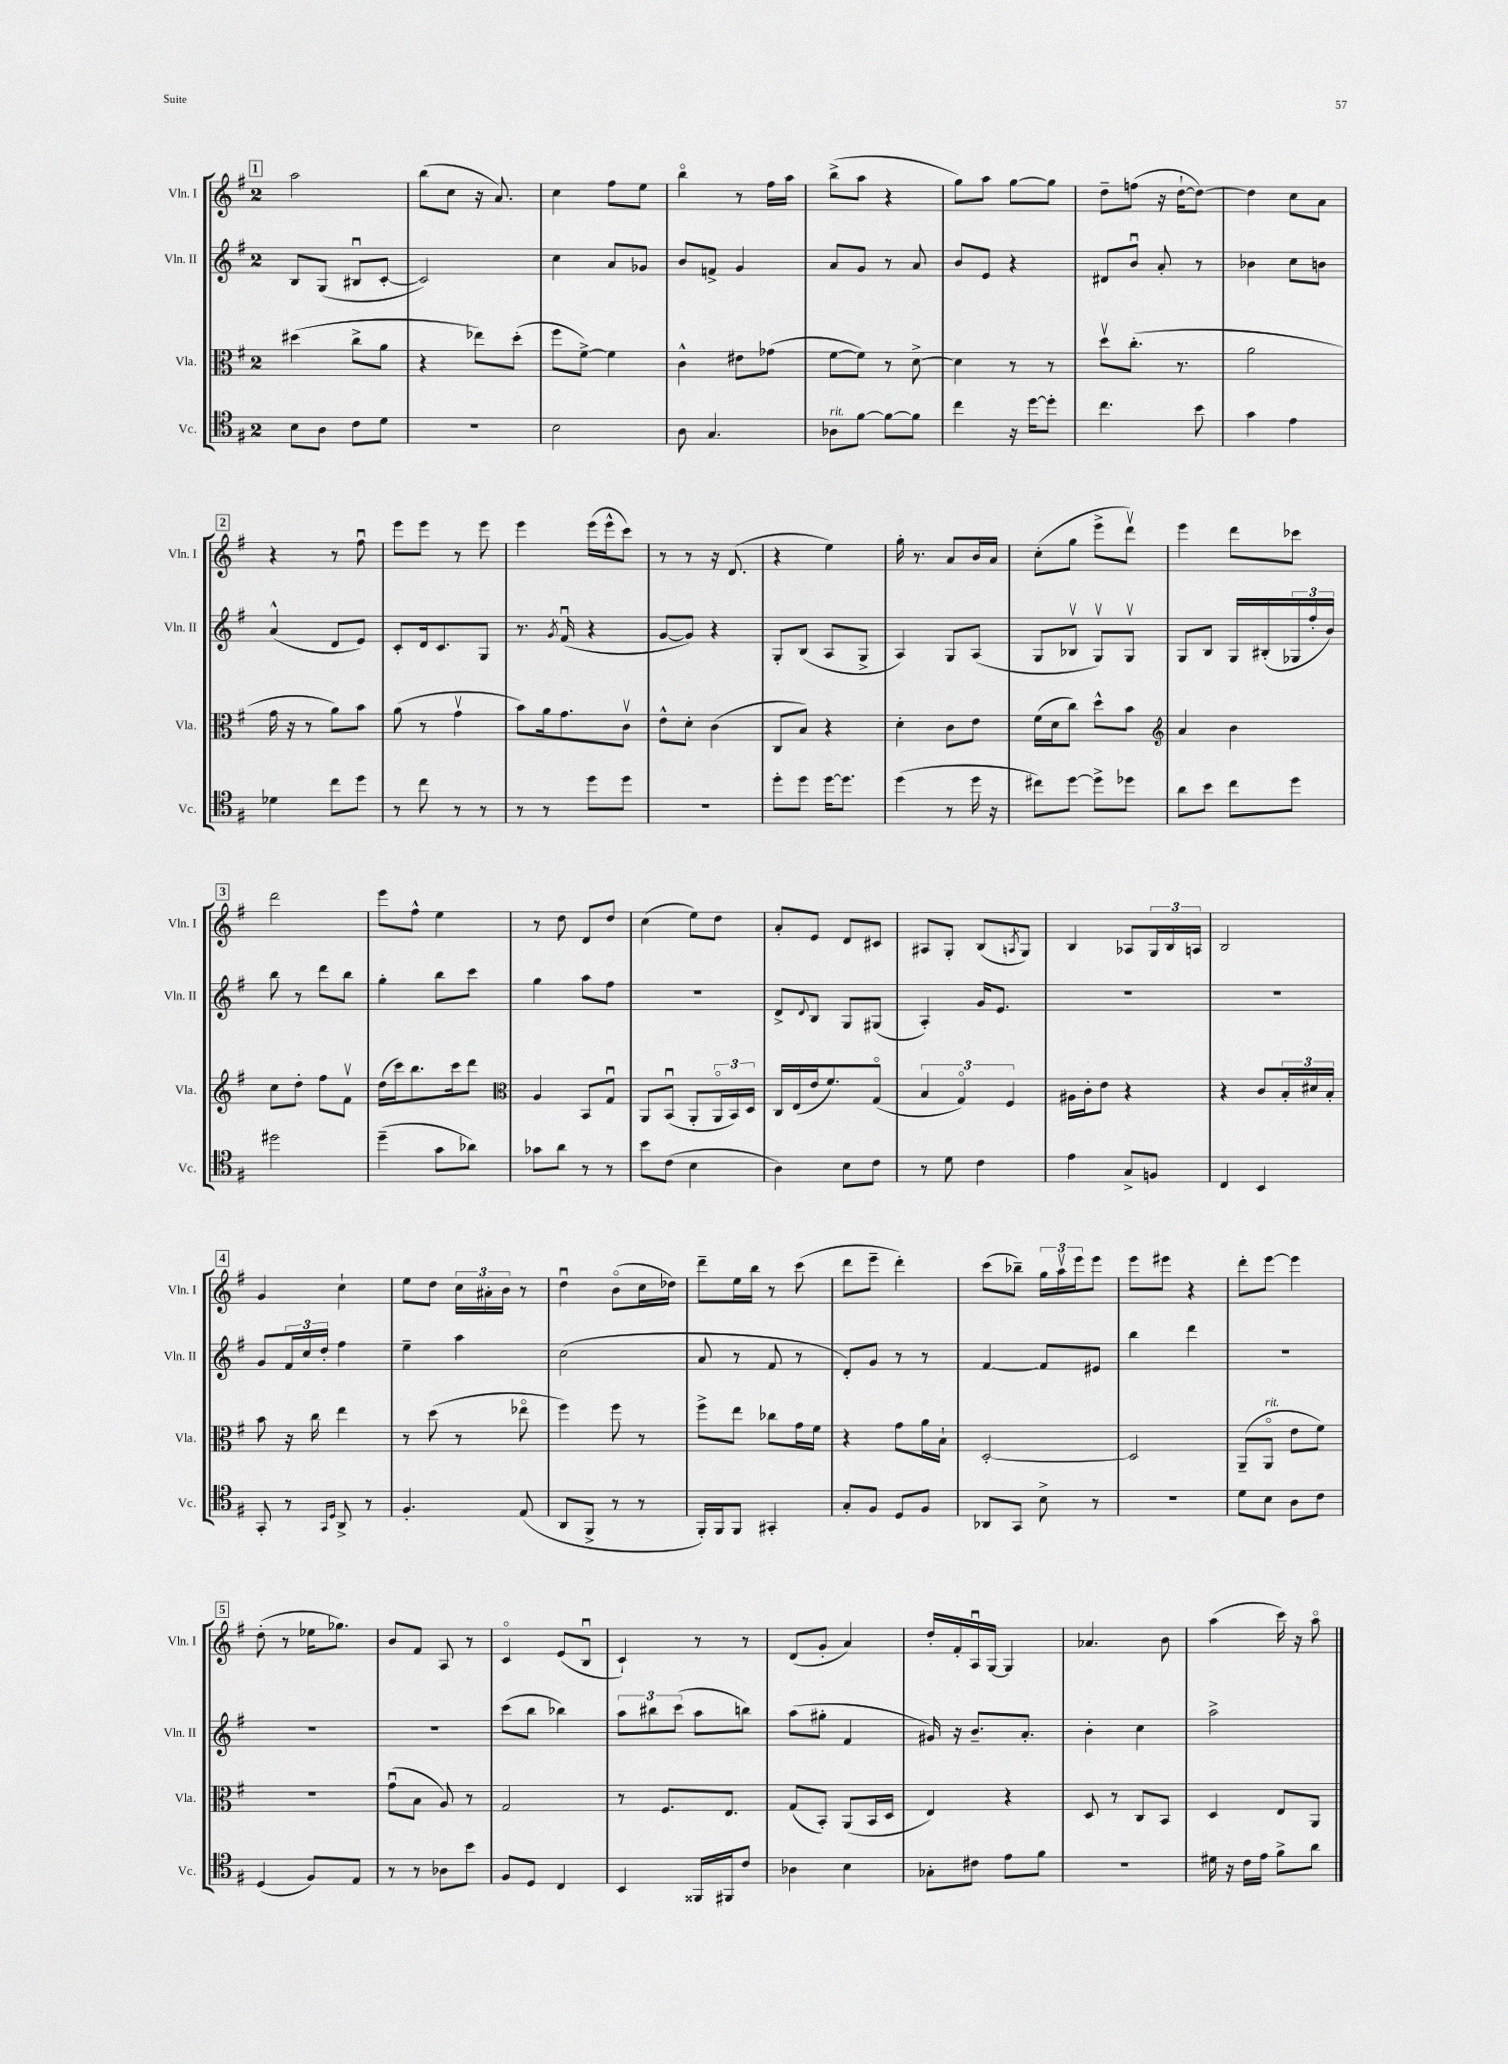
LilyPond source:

<<
\new StaffGroup <<
\new Staff = "s0" \with { instrumentName = "Vln. I" shortInstrumentName = "Vln. I" } {
    \clef treble \key g \major \once \override Staff.TimeSignature.style = #'single-digit \time 2/4
    \mark \markup { \box "1" } a''2 |
    b''8( c''8 r16 a'8.) |
    c''4 fis''8 e''8 |
    b''4\flageolet r8 fis''16 a''16 |
    b''8->( a''8 r4 |
    g''8) a''8 g''8~ g''8 |
    d''8-- f''8( r16 d''16~-! d''8~) |
    d''4 c''8 a'8 |
    \mark \markup { \box "2" } r4 r8 fis''8\downbow |
    e'''8 e'''8 r8 e'''8 |
    e'''4 e'''16( e'''16-^ c'''8) |
    r8 r8 r16 d'8.( |
    r4 e''4) |
    g''16-. r8. a'8 b'16 a'16 |
    c''8-.( g''8 e'''8-> d'''8\upbow) |
    e'''4 d'''8 ces'''8 |
    \mark \markup { \box "3" } d'''2 |
    e'''8 fis''8-^ e''4 |
    r8 d''8 d'8 d''8 |
    c''4( e''8) d''8 |
    a'8-. e'8 d'8 cis'8 |
    ais8 g8-. b8( \acciaccatura { a8 } g8) |
    b4 aes8 \tuplet 3/2 { g16 b16 a16 } |
    b2 |
    \mark \markup { \box "4" } g'4 c''4-! |
    e''8 d''8 \tuplet 3/2 { c''16 ais'16-. b'16 } r8 |
    d''4\downbow b'8\flageolet( c''16 des''16) |
    d'''8-- e''16 b''16 r8 c'''8( |
    d'''8 e'''8-- d'''4-.) |
    c'''8( bes''8--) \tuplet 3/2 { g''16 a''16\upbow e'''16 } e'''8 |
    e'''8 eis'''8 r4 |
    d'''8-. e'''8~ e'''4 |
    \mark \markup { \box "5" } d''8-.( r8 ees''16 ges''8.) |
    b'8 fis'8 a8 r8 |
    c'4\flageolet e'8( b8\downbow |
    c'4-!) r8 r8 |
    d'8( g'8-. a'4) |
    d''16-. fis'16-. a16\downbow g16~ g4 |
    aes'4. b'8 |
    a''4( c'''16) r16 a''8\flageolet \bar "|." |
}
\new Staff = "s1" \with { instrumentName = "Vln. II" shortInstrumentName = "Vln. II" } {
    \clef treble \key g \major \once \override Staff.TimeSignature.style = #'single-digit \time 2/4
    \mark \markup { \box "1" } b8 g8( bis8\downbow c'8~-. |
    c'2) |
    c''4 a'8 ges'8 |
    b'8 f'8-> g'4 |
    a'8 g'8 r8 a'8 |
    b'8 e'8 r4 |
    dis'8 b'8\downbow a'8-. r8 |
    bes'4 c''8 b'8 |
    \mark \markup { \box "2" } a'4-^( d'8 e'8) |
    c'8-. d'16 c'8. g8 |
    r8. \acciaccatura { g'8 } fis'16\downbow( r4 |
    g'8~ g'8) r4 |
    g8-. b8( a8 g8-> |
    a4) g8 a8( |
    g8 bes8\upbow g8\upbow) g8\upbow |
    g8 b8 g16 bis16-.( \tuplet 3/2 { ges16 fis''16-. b'16) } |
    \mark \markup { \box "3" } b''8 r8 d'''8 b''8 |
    g''4-. b''8 c'''8 |
    g''4 a''8 fis''8 |
    R2 |
    d'8-> \appoggiatura { d'8 } b8 g8 gis8( |
    a4-.) g'16 e'8. |
    R2 |
    R2 |
    \mark \markup { \box "4" } g'8 \tuplet 3/2 { fis'16 c''16 d''16-. } fis''4 |
    e''4-- a''4 |
    c''2( |
    a'8 r8 fis'8 r8 |
    d'8-.) g'8 r8 r8 |
    fis'4~ fis'8 eis'8 |
    b''4 d'''4 |
    R2 |
    \mark \markup { \box "5" } R2 |
    R2 |
    c'''8( b''8 bes''4) |
    \tuplet 3/2 { a''8 bis''8 c'''8( } a''8 b''8) |
    a''8( gis''8-. fis'4 |
    gis'16) r16 b'8.-- a'8.-. |
    b'4-. c''4 |
    a''2-> \bar "|." |
}
\new Staff = "s2" \with { instrumentName = "Vla." shortInstrumentName = "Vla." } {
    \clef alto \key g \major \once \override Staff.TimeSignature.style = #'single-digit \time 2/4
    \mark \markup { \box "1" } dis''4( c''8-> a'8 |
    r4 ees''8) d''8-.( |
    fis''8 fis'8~->) fis'4 |
    c'4-^ eis'8 ges'8( |
    fis'8~ fis'8) r8 d'8~-> |
    d'4 r8 r8 |
    d''8\upbow c''8.-.( r8. |
    a'2 |
    \mark \markup { \box "2" } g'16 r16 r8 a'8) b'8 |
    a'8( r8 g'4\upbow |
    b'8) a'16 g'8. c'8\upbow |
    e'8-^ d'8-. c'4( |
    c8 b8) r4 |
    d'4-. c'8 e'8 |
    fis'16( d'16 c''8) d''8-^ b'8 |
    \clef treble a'4 b'4 |
    \mark \markup { \box "3" } c''8 d''8-. fis''8 fis'8\upbow |
    d''16( c'''16) b''8. c'''16 d'''8 |
    \clef alto a4 b,8 g8\downbow |
    a,8 b,8\downbow( a,8-. \tuplet 3/2 { a,16\flageolet b,16) d16 } |
    c16 e16( e'16 fis'8.) g8\flageolet( |
    \tuplet 3/2 { b4 g4\flageolet) fis4 } |
    ais16 c'16-. e'8 r4 |
    r4 c'8 \tuplet 3/2 { b16-. dis'16 b16-. } |
    \mark \markup { \box "4" } b'8 r16 c''16 e''4 |
    r8 d''8( r8 ees''8\flageolet |
    fis''4) fis''8 r8 |
    fis''8-> e''8 ces''8 g'16 fis'16 |
    r4 g'8 a'16 b16-! |
    d2~-. |
    d2 |
    a,8--( a,8\flageolet^\markup { \italic "rit." } e'8 fis'8) |
    \mark \markup { \box "5" } r2 |
    g'8\downbow( b8 a8) r8 |
    g2 |
    r8 fis8. e8. |
    g8( b,8-.) a,8( b,16 d16 |
    e4) r4 |
    d8 r8 c8 b,8 |
    d4 e8 a,8 \bar "|." |
}
\new Staff = "s3" \with { instrumentName = "Vc." shortInstrumentName = "Vc." } {
    \clef tenor \key g \major \once \override Staff.TimeSignature.style = #'single-digit \time 2/4
    \mark \markup { \box "1" } b8 a8 c'8 d'8 |
    R2 |
    b2 |
    a8 g4. |
    aes8^\markup { \italic "rit." } fis'8~ fis'8~ fis'8 |
    c''4 r16 d''16~ d''8-. |
    c''4. b'8 |
    g'4 e'4 |
    \mark \markup { \box "2" } des'4 c''8 d''8 |
    r8 c''8 r8 r8 |
    r8 r8 d''8 d''8 |
    R2 |
    d''8-. d''8 d''16~ d''8. |
    d''4( r8 d''16 r16 |
    cis''8) d''8~ d''8-> des''8 |
    a'8 b'8 c''8 d''8 |
    \mark \markup { \box "3" } dis''2 |
    d''4--( g'8 aes'8) |
    ges'8 a'8 r8 r8 |
    b'8 c'8( b4 |
    a4) b8 c'8 |
    r8 d'8 c'4 |
    e'4 g8-> f8 |
    c4 b,4 |
    \mark \markup { \box "4" } g,8-. r8 \grace { g,16 d16 } a,8-> r8 |
    fis4.-. e8( |
    a,8 fis,8-> r8 r8 |
    fis,16-.) fis,16 fis,8 gis,4-. |
    g8-. fis8 d8 fis8 |
    aes,8 g,8 b8-> r8 |
    r2 |
    d'8 b8 a8 c'8 |
    \mark \markup { \box "5" } d4( fis8) e8 |
    r8 r8 aes8 b'8 |
    fis8 d8 c4 |
    b,4 fisis,16 fis,16 c'8 |
    aes4 b4 |
    ges8-. cis'8 e'8 fis'8 |
    R2 |
    dis'16 r16 c'16 e'16 fis'8-> a'8 \bar "|." |
}
>>
>>
